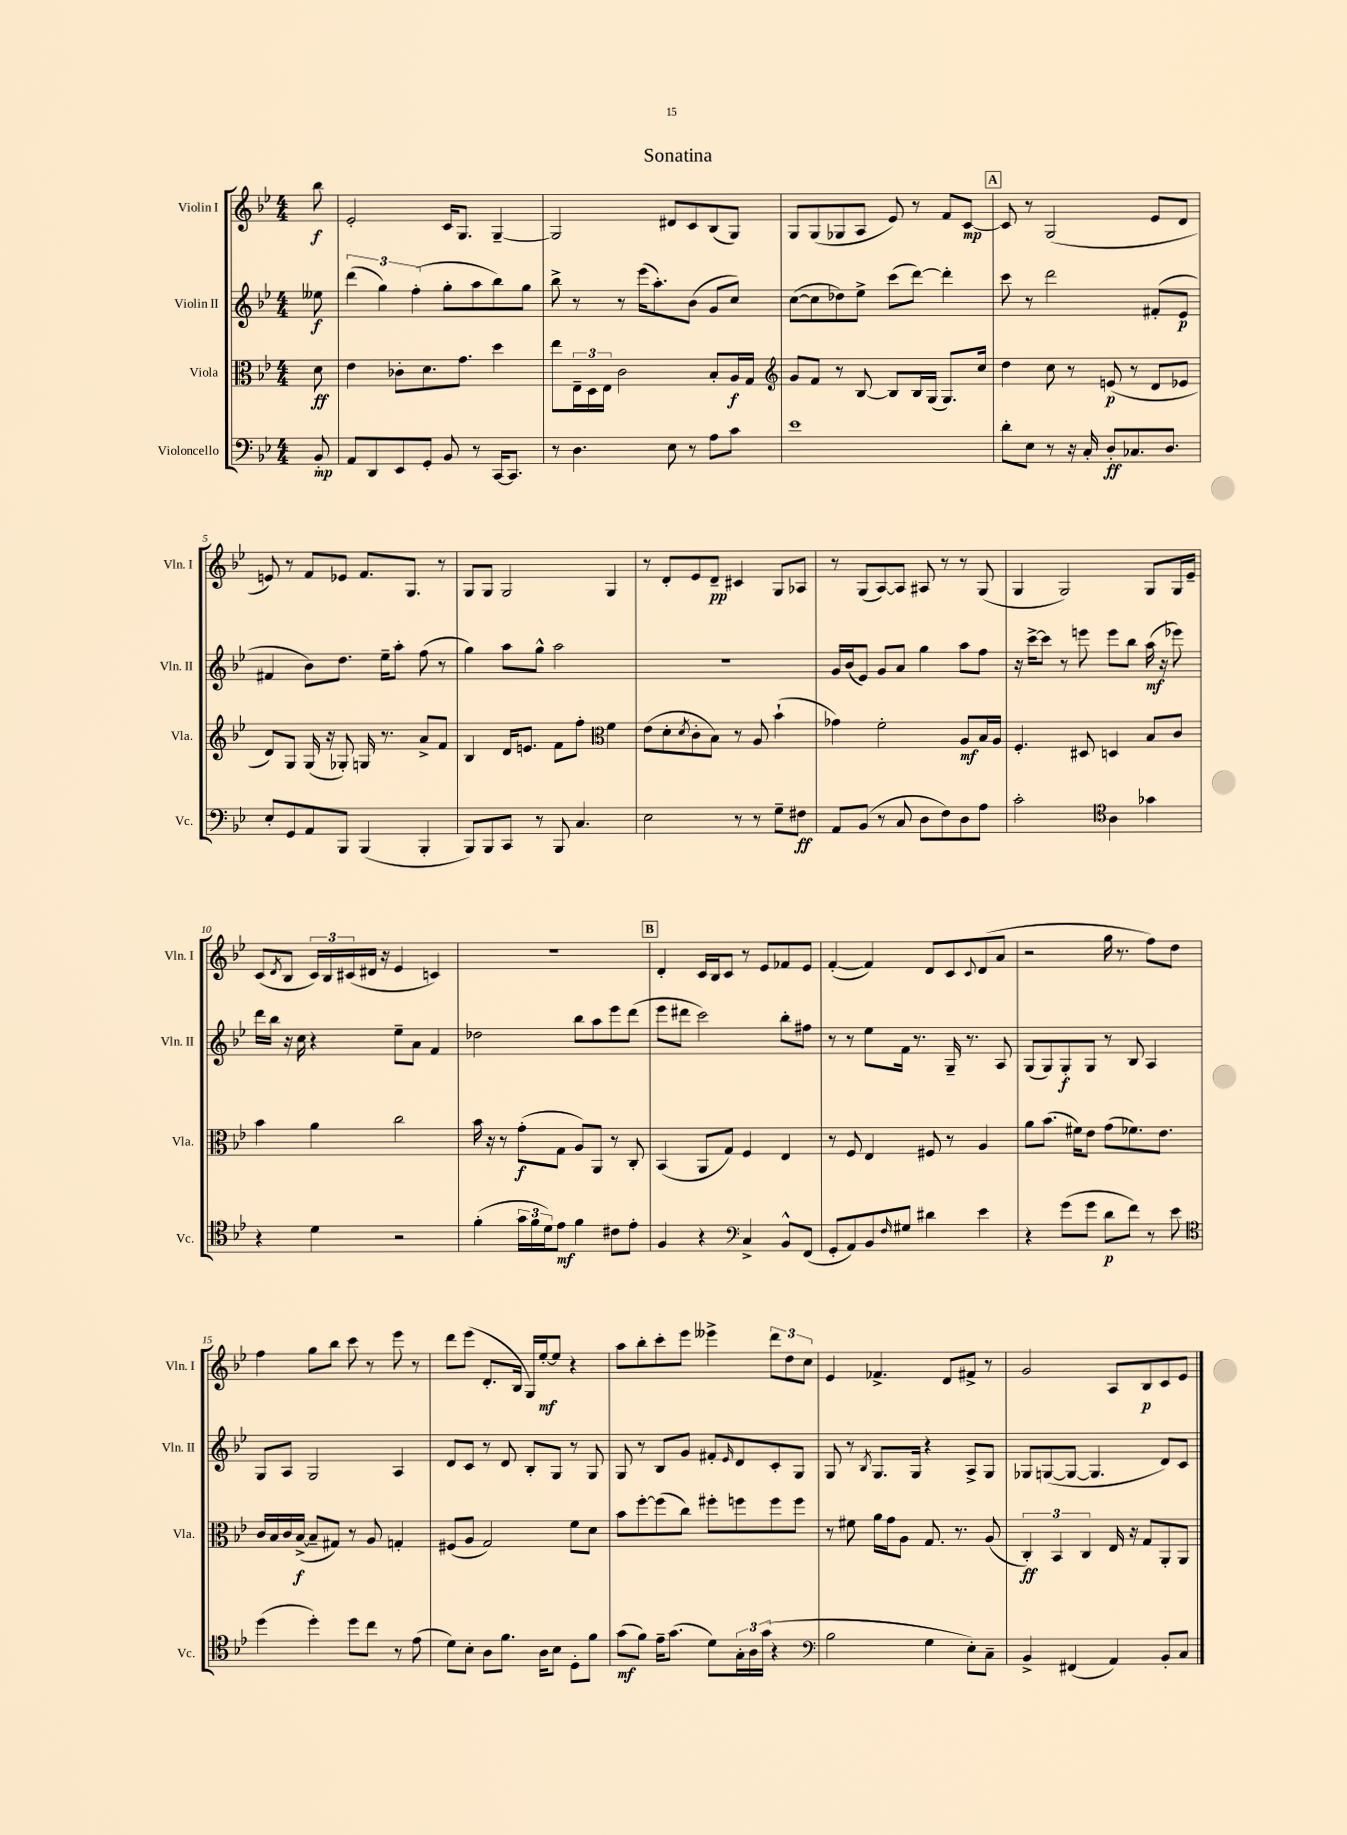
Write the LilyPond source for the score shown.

\header { title = "Sonatina" }
<<
\new StaffGroup <<
\new Staff = "s0" \with { instrumentName = "Violin I" shortInstrumentName = "Vln. I" } {
    \clef treble \key bes \major \numericTimeSignature \time 4/4 \partial 8
    bes''8\f |
    ees'2-. c'16 g8. g4~-- |
    g2 dis'8 c'8 bes8( g8) |
    g8 g8( ges8 a8 ees'8) r8 f'8 c'8~\mp |
    \mark \markup { \box "A" } c'8 r8 g2( ees'8 d'8 |
    e'8) r8 f'8 ees'8 f'8. g8. r8 |
    g8 g8 g2 g4 |
    r8 d'8-. ees'8 d'8--\pp cis'4 g8 aes8 |
    r8 g8( a8~) a8 ais8 r8 r8 g8( |
    g4 g2) g8 g16 ees'16-- |
    c'8( \acciaccatura { d'8 } bes8 \tuplet 3/2 { c'16) bes16 cis'16( } dis'16 r16 ees'4 c'4) |
    R1 |
    \mark \markup { \box "B" } d'4-. c'16 bes16 c'8 r8 ees'8 fes'8 ees'8 |
    f'4~-.( f'4) d'8 c'8 \appoggiatura { c'8 } d'8( a'8 |
    r2 g''16 r8. f''8) d''8 |
    f''4 g''8 bes''8 c'''8 r8 ees'''8 r8 |
    d'''8 ees'''8( d'8.-. bes16 g16) ees''16~-.\mf ees''8 r4 |
    a''8 bes''8-. c'''8-. ees'''8 eeses'''4-> \tuplet 3/2 { d'''8 d''8 c''8 } |
    ees'4 fes'4.-> d'8 fis'8-> r8 |
    g'2 a8 bes8\p c'8 ees'8 \bar "|." |
}
\new Staff = "s1" \with { instrumentName = "Violin II" shortInstrumentName = "Vln. II" } {
    \clef treble \key bes \major \numericTimeSignature \time 4/4 \partial 8
    eeses''8\f |
    \tuplet 3/2 { d'''4( g''4) f''4-.( } g''8-. a''8 bes''8) g''8 |
    bes''8-> r8 r8 ees'''16( a''8.-.) bes'8( g'8 c''8) |
    c''8~( c''8 des''8) ees''8-> c'''8( d'''8~) d'''4-. |
    \mark \markup { \box "A" } c'''8 r8 d'''2 fis'8-.( ees'8\p |
    fis'4 bes'8) d''8. ees''16-- a''8-. f''8( r8 |
    g''4) a''8 g''8-^ a''2 |
    R1 |
    g'16 bes'16( ees'8) g'8 a'8 g''4 a''8 f''8 |
    r16 c'''16~-> c'''8 r8 e'''8 e'''8 bes''8 a''16\mf( r16 ees'''8) |
    d'''16 bes''16 r16 c''16 r4 ees''8-- a'8 f'4 |
    des''2 bes''8 a''8 ees'''8 d'''8( |
    \mark \markup { \box "B" } ees'''8 dis'''8 c'''2) bes''8-. fis''8 |
    r8 r8 ees''8 f'16 r8. g16-- r8. a8 |
    g8( g8) g8-.\f g8 r8 bes8 a4 |
    g8 a8 g2 a4 |
    d'8 c'8 r8 d'8 bes8-. g8 r8 g8 |
    g8 r8 bes8 g'8 fis'8-. \grace { ees'16 } d'8 c'8-. g8 |
    g8 r8 \acciaccatura { bes8 } g8. g16 r4 a8-> g8 |
    ges8 g8~( g8~ g4. d'8) c'8 \bar "|." |
}
\new Staff = "s2" \with { instrumentName = "Viola" shortInstrumentName = "Vla." } {
    \clef alto \key bes \major \numericTimeSignature \time 4/4 \partial 8
    d'8\ff |
    ees'4 ces'8-. d'8. g'8. d''4 |
    ees''8 \tuplet 3/2 { ees16-- d16 ees16 } c'2 bes8-. a16\f g16 |
    \clef treble g'8 f'8 r8 bes8~ bes8 bes16 g16( g8.) c''16 |
    \mark \markup { \box "A" } d''4 c''8 r8 e'8\p( r8 d'8 ees'8 |
    d'8) g8 g16( r16 ges8-.) g16 r8. a'8-> f'8 |
    bes4 d'16 e'8. f'8 f''8-. \clef alto f'4 |
    ees'8( d'8-. \acciaccatura { d'8 } c'8-. bes8) r8 a8 bes'4-!( |
    ges'4) f'2-. a8\mf bes16 a16 |
    f4.-. dis8 d4 bes8 c'8 |
    bes'4 a'4 c''2 |
    bes'16 r16 r8 g'8-.\f( g8 a8) a,8 r8 c8-. |
    \mark \markup { \box "B" } bes,4( a,8 g8) f4 ees4 |
    r8 f8 ees4 fis8 r8 a4 |
    a'8 bes'8.( fis'16) ees'8 g'8( fes'8.) ees'8. |
    c'16 bes16 c'16 bes16~->\f( bes8-- gis8) r8 a8 g4-. |
    fis8( a8 g2) f'8 d'8 |
    bes'8 f''8~-. f''8( c''8) fis''8-. f''8 f''8 f''8 |
    r8 fis'8 a'16 g'16 a8 g8. r8. a8( |
    \tuplet 3/2 { c4-.\ff) bes,4 c4 } ees16 r16 g8 a,8-. a,8 \bar "|." |
}
\new Staff = "s3" \with { instrumentName = "Violoncello" shortInstrumentName = "Vc." } {
    \clef bass \key bes \major \numericTimeSignature \time 4/4 \partial 8
    bes,8-.\mp |
    a,8 d,8 ees,8 g,8-. bes,8 r8 c,16~ c,8. |
    r8 d4. ees8 r8 a8 c'8 |
    ees'1 |
    \mark \markup { \box "A" } d'8-. ees8 r8 r16 c16-. d8-.\ff ces8. d8. |
    ees8-. g,8 a,8 bes,,8 bes,,4( bes,,4-. |
    bes,,8) bes,,8 c,8 r8 bes,,8 c4. |
    ees2 r8 r8 g8-- fis8\ff |
    a,8 bes,8( r8 c8 d8 f8) d8 a8 |
    c'2-. \clef tenor a4 ges'4 |
    r4 d'4 r2 |
    f'4-.( \tuplet 3/2 { g'16 f'16 d'16) } ees'8\mf f'4 cis'8 ees'8-. |
    \mark \markup { \box "B" } f4 r4 \clef bass c4-> bes,8-^ f,8( |
    g,8-. a,8) bes,8 \grace { f16 } gis8 dis'4 ees'4 |
    r4 g'8( g'8 d'8\p f'8) r8 ees'8 |
    \clef tenor d''4( d''4-.) d''8 c''8 r8 ees'8( |
    d'8) bes8-. a8 f'8. a16 bes8 d8-. f'8 |
    g'8\mf( f'8) ees'16-- g'8.( d'8) \tuplet 3/2 { g16-. a16 g'16( } r4 |
    \clef bass bes2 g4 ees8-.) c8-- |
    bes,4-> fis,4( a,4) bes,8-. c8 \bar "|." |
}
>>
>>
